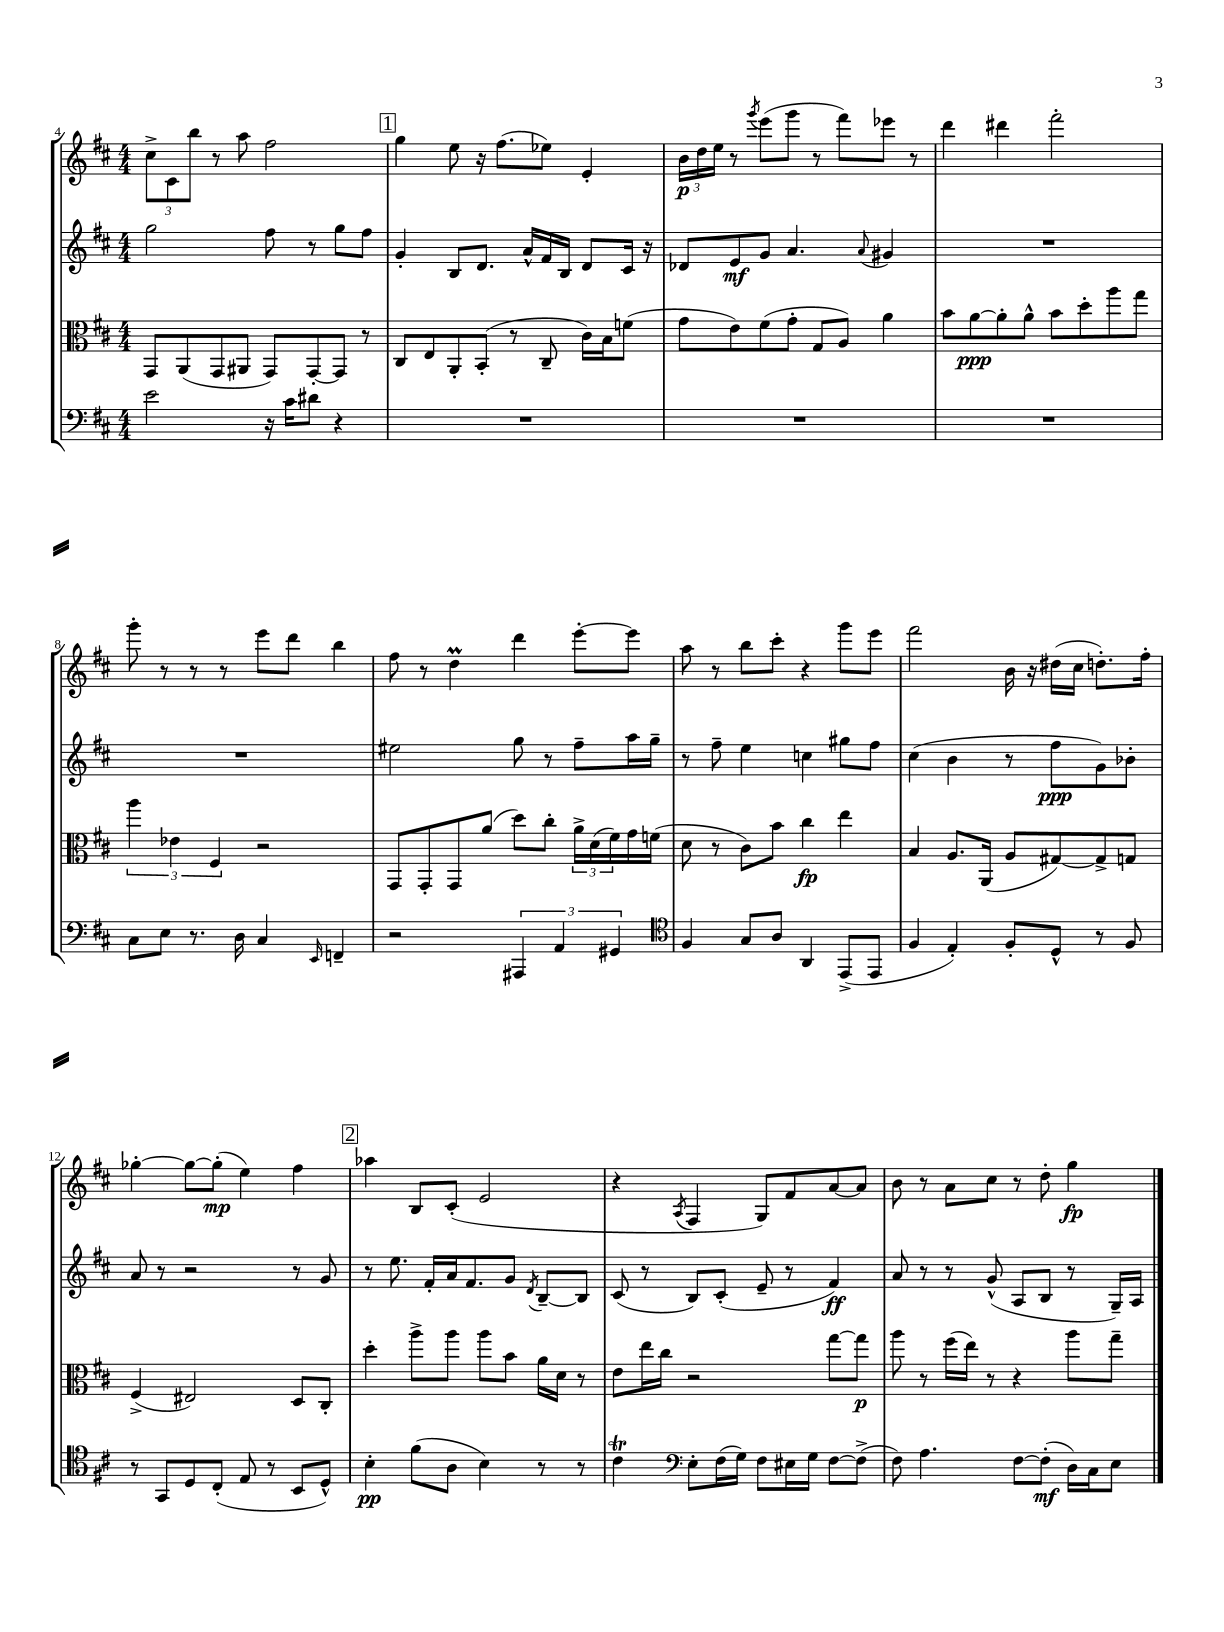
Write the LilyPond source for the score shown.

<<
\new StaffGroup <<
\new Staff = "s0" {
    \clef treble \key d \major \numericTimeSignature \time 4/4
    \tuplet 3/2 { cis''8-> cis'8 b''8 } r8 a''8 fis''2 |
    \mark \markup { \box "1" } g''4 e''8 r16 fis''8.( ees''8) e'4-. |
    \tuplet 3/2 { b'16\p d''16 e''16 } r8 \acciaccatura { g'''8 } e'''8( g'''8 r8 fis'''8) ees'''8 r8 |
    d'''4 dis'''4 fis'''2-. |
    g'''8-. r8 r8 r8 e'''8 d'''8 b''4 |
    fis''8 r8 d''4\prall d'''4 e'''8~-. e'''8 |
    a''8 r8 b''8 cis'''8-. r4 g'''8 e'''8 |
    fis'''2 b'16 r16 dis''16( cis''16 d''8.-.) fis''16-. |
    ges''4~-. ges''8~ ges''8-.\mp( e''4) fis''4 |
    \mark \markup { \box "2" } aes''4 b8 cis'8-.( e'2 |
    r4 \acciaccatura { a8 } fis4 g8) fis'8 a'8~ a'8 |
    b'8 r8 a'8 cis''8 r8 d''8-. g''4\fp \bar "|." |
}
\new Staff = "s1" {
    \clef treble \key d \major \numericTimeSignature \time 4/4
    g''2 fis''8 r8 g''8 fis''8 |
    \mark \markup { \box "1" } g'4-. b8 d'8. a'16-^ fis'16 b16 d'8 cis'16 r16 |
    des'8 e'8\mf g'8 a'4. \appoggiatura { a'8 } gis'4 |
    R1 |
    R1 |
    eis''2 g''8 r8 fis''8-- a''16 g''16-- |
    r8 fis''8-- e''4 c''4 gis''8 fis''8 |
    cis''4( b'4 r8 fis''8\ppp g'8) bes'8-. |
    a'8 r8 r2 r8 g'8 |
    \mark \markup { \box "2" } r8 e''8. fis'16-. a'16 fis'8. g'8 \acciaccatura { d'8 } b8~-- b8 |
    cis'8( r8 b8) cis'8-.( e'8-- r8 fis'4\ff) |
    a'8 r8 r8 g'8-^( a8 b8 r8 g16--) a16 \bar "|." |
}
\new Staff = "s2" {
    \clef alto \key d \major \numericTimeSignature \time 4/4
    g,8 a,8( g,8 ais,8 g,8) g,8~-. g,8 r8 |
    \mark \markup { \box "1" } cis8 e8 a,8-. b,8-.( r8 cis8-- cis'16) b16 f'8( |
    g'8 e'8) fis'8( g'8-. g8 a8) a'4 |
    b'8 a'8~\ppp a'8-. a'8-^ b'8 d''8-. a''8 g''8 |
    \tuplet 3/2 { a''4 ees'4 fis4 } r2 |
    g,8 g,8-. g,8 a'8( d''8) cis''8-. \tuplet 3/2 { a'16-> d'16( fis'16) } g'16 f'16( |
    d'8 r8 cis'8) b'8 cis''4\fp e''4 |
    b4 a8. a,16( a8 gis8~) gis8-> g8 |
    fis4->( eis2) d8 cis8-. |
    \mark \markup { \box "2" } d''4-. a''8-> a''8 a''8 b'8 a'16 d'16 r8 |
    e'8 e''16 cis''16 r2 g''8~ g''8\p |
    a''8 r8 fis''16( e''16) r8 r4 a''8 g''8-- \bar "|." |
}
\new Staff = "s3" {
    \clef bass \key d \major \numericTimeSignature \time 4/4
    e'2 r16 cis'16 dis'8 r4 |
    \mark \markup { \box "1" } R1 |
    R1 |
    R1 |
    cis8 e8 r8. d16 cis4 \grace { e,16 } f,4-- |
    r2 \tuplet 3/2 { ais,,4 a,4 gis,4 } |
    \clef tenor fis4 g8 a8 a,4 e,8->( e,8 |
    fis4 e4-.) fis8-. d8-^ r8 fis8 |
    r8 g,8 d8 cis8-.( e8 r8 b,8 d8-^) |
    \mark \markup { \box "2" } b4-.\pp fis'8( a8 b4) r8 r8 |
    cis'4\trill \clef bass e8-. fis16( g16) fis8 eis16 g16 fis8~ fis8->( |
    fis8) a4. fis8~ fis8-.\mf( d16) cis16 e8 \bar "|." |
}
>>
>>
\layout { \context { \Score currentBarNumber = #4 } }
